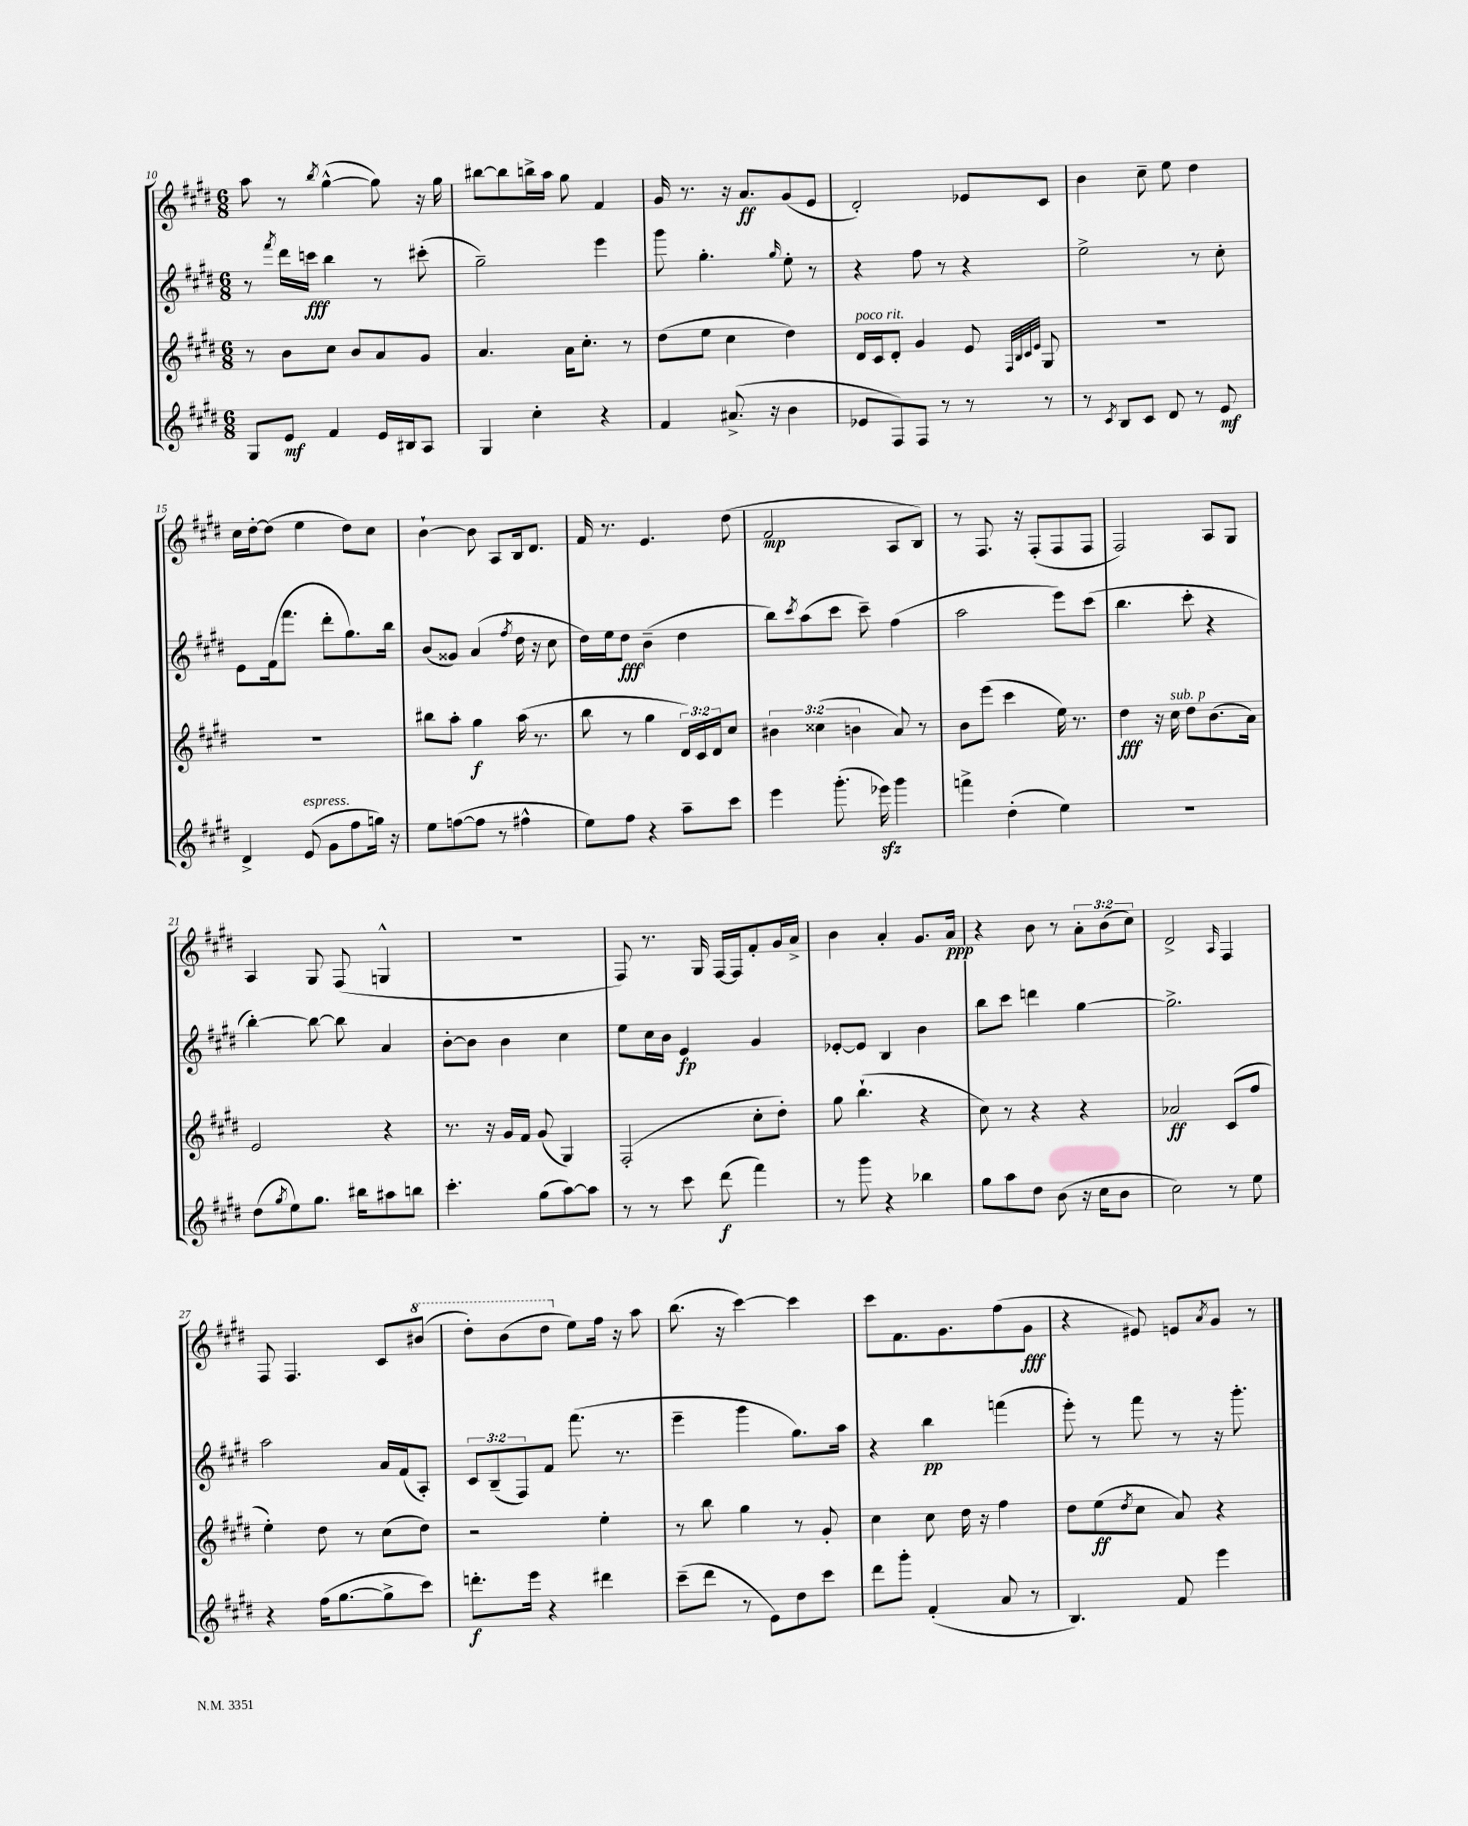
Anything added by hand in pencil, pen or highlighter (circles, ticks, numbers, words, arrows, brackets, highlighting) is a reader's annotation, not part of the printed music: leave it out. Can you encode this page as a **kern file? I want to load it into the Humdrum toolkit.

**kern	**kern	**kern	**kern
*staff4	*staff3	*staff2	*staff1
*clefG2	*clefG2	*clefG2	*clefG2
*k[f#c#g#d#]	*k[f#c#g#d#]	*k[f#c#g#d#]	*k[f#c#g#d#]
*M6/8	*M6/8	*M6/8	*M6/8
8G#	8r	8r	8aa
.	.	8qfff#	.
8e	8b	16ddd#	8r
.	.	16ccc	.
.	.	.	8qbb
4f#	8cc#	4bb	([4gg#^^
.	8b	.	.
16e	8a	8r	8gg#])
16B#	.	.	.
8A	8g#	(8ccc#'	16r
.	.	.	16gg#
=	=	=	=
4G#	4.a	2gg#~)	[8bb#
.	.	.	8bb#]
4cc#'	.	.	16bb^
.	.	.	16aa
.	16a	.	8gg#
.	8.cc#'	.	.
4r	.	4eee	4f#
.	8r	.	.
=	=	=	=
4f#	(8dd#	8ggg#	16g#
.	.	.	8.r
.	8ee	4.gg#'	.
(8.a#^	4cc#	.	16r
.	.	.	8.a
16r	.	.	.
.	.	16qqgg#	.
4b	4dd#)	8ee'	(8g#
.	.	8r	8e
=	=	=	=
8e-	16d#	4r	2d#')
.	16c#	.	.
8F#)	8d#'	.	.
8F#	4g#	8ff#	.
8r	.	8r	.
8r	8e	4r	8e-
.	32qqF#	.	.
.	32qqB	.	.
.	32qqc#	.	.
.	32qqe	.	.
8r	8G#	.	8c#
=	=	=	=
8r	2.r	2ee^	4b
8qc#	.	.	.
8B	.	.	.
8c#	.	.	8cc#~
8d#	.	.	8ee
8r	.	8r	4dd#
8e	.	8cc#'	.
=	=	=	=
4d#^	2.r	8e	16cc#
.	.	.	[16dd#'
.	.	(16f#	(8dd#]
.	.	8.fff#	.
(8e	.	.	4ee
8g#	.	8ddd#'	.
8ff#	.	8.gg#)	8dd#)
16gg)	.	.	8cc#
16r	.	16bb	.
=	=	=	=
8ee	8bb#	(8b	[4b`
([8ff	8aa'	8g##)	.
8ff]	4gg#	(4a	8b]
8r	.	.	8A
.	.	8qff#	.
4ff#^^	(16aa	16dd#	16B
.	8.r	16r	8.d#
.	.	8cc#	.
=	=	=	=
8ee)	8bb	16dd#)	16f#
.	.	16ee	8.r
8ff#	8r	8dd#	.
4r	4gg#	(4b~	4.e
8aa~	24d#)	4dd#	.
.	24c#	.	.
.	24d#	.	.
8ccc#	8cc#	.	(8dd#
=	=	=	=
4eee	6b#	8bb)	2f#
.	.	8qccc#	.
.	.	(8aa	.
.	(6cc##	.	.
(8.ggg#'	.	8ccc#	.
.	6b	.	.
.	.	8ccc#~)	.
16eee-)	.	.	.
4ggg#	8a)	(4ff#	8A
.	8r	.	8B)
=	=	=	=
4fff^	8b	2aa	8r
.	(8eee	.	8.F#
(4dd#'	4ccc#	.	.
.	.	.	16r
.	.	.	(8F#'
4ee)	16ee)	8eee)	8F#
.	8.r	.	.
.	.	(8ccc#	8F#
=	=	=	=
2.r	4dd#	4.bb	2F#)
.	16r	.	.
.	16cc#	.	.
.	8dd#	8ccc#'	.
.	(8.b	4r	8A
.	.	.	8G#
.	16a)	.	.
=	=	=	=
(8dd#	2e	[4bb')	4A
8qgg#	.	.	.
8ee)	.	.	.
8.gg#	.	8bb_	8G#
.	.	8bb]	(8F#
16bb#	.	.	.
8aa#	4r	4a	4G^^
8bb	.	.	.
=	=	=	=
4.ccc#'	8.r	[8b'	2.r
.	.	8b]	.
.	16r	.	.
.	16g#	4b	.
.	16f#	.	.
(8gg#	(8g#	.	.
[8aa)	4G#)	4cc#	.
8aa]	.	.	.
=	=	=	=
8r	(2F#'	8ee	8F#)
8r	.	16cc#	8.r
.	.	16b	.
8ccc#	.	4e	.
.	.	.	16G#
(8ddd#	.	.	[16F#
.	.	.	16F#]
4fff#)	8cc#'	4g#	8f#'
.	8dd#')	.	16g#
.	.	.	16a^
=	=	=	=
8r	8gg#	[8e-'	4b
8ggg#	(4.bb`	8e-]	.
4r	.	4B	4a'
4bb-	4r	4b	8.g#
.	.	.	16a
=	=	=	=
8gg#	8cc#)	8bb	4r
8aa	8r	8ccc#	.
8dd#	4r	4ddd	8b
(8b	.	.	8r
16r	4r	[4gg#	12a'
16cc#	.	.	.
.	.	.	(12b
8b	.	.	.
.	.	.	12cc#)
=	=	=	=
2cc#)	2a-	2.gg#^]	2d#^
.	.	.	16qqA
8r	(8c#	.	4F#
8ee	8ff#	.	.
=	=	=	=
4r	4ee')	2aa	8F#
.	.	.	4.F#
(16ff#	8dd#	.	.
[8.gg#	.	.	.
.	8r	.	.
8gg#^]	(8cc#	16a	8c#
.	.	(16f#	.
8ccc#)	8dd#)	8A')	(8bb#
=	=	=	=
8.ddd'	2r	12c#	8ddd#')
.	.	(12B~	.
.	.	.	(8bb
.	.	12F#)	.
16eee	.	.	.
4r	.	8f#	8ddd#
.	.	(8.fff#	8ee)
4ddd#	4ee'	.	16ff#
.	.	8.r	16r
.	.	.	8aa
=	=	=	=
(8ccc#~	8r	4eee~	(8.bb
8ddd#	8bb	.	.
.	.	.	16r
8r	4gg#	4ggg#	[4ccc#)
8e)	.	.	.
8dd#	8r	8.gg#)	4ccc#]
8ccc#	8g#'	.	.
.	.	16aa	.
=	=	=	=
8ddd#	4cc#	4r	8ccc#
8ggg#'	.	.	8.f#
(4f#'	8cc#	4bb	.
.	.	.	8.g#
.	16dd#	.	.
.	16r	.	.
8a	4ff#	(4fff	(8ff#
8r	.	.	8g#
=	=	=	=
4.B)	8dd#	8eee')	4r
.	(8ee	8r	.
.	8qdd#	.	.
.	8cc#	8fff#	8e#)
8f#	8a)	8r	8e
.	.	.	8qa
4eee	4r	16r	8g#
.	.	8.ggg#'	.
.	.	.	8r
==	==	==	==
*-	*-	*-	*-
